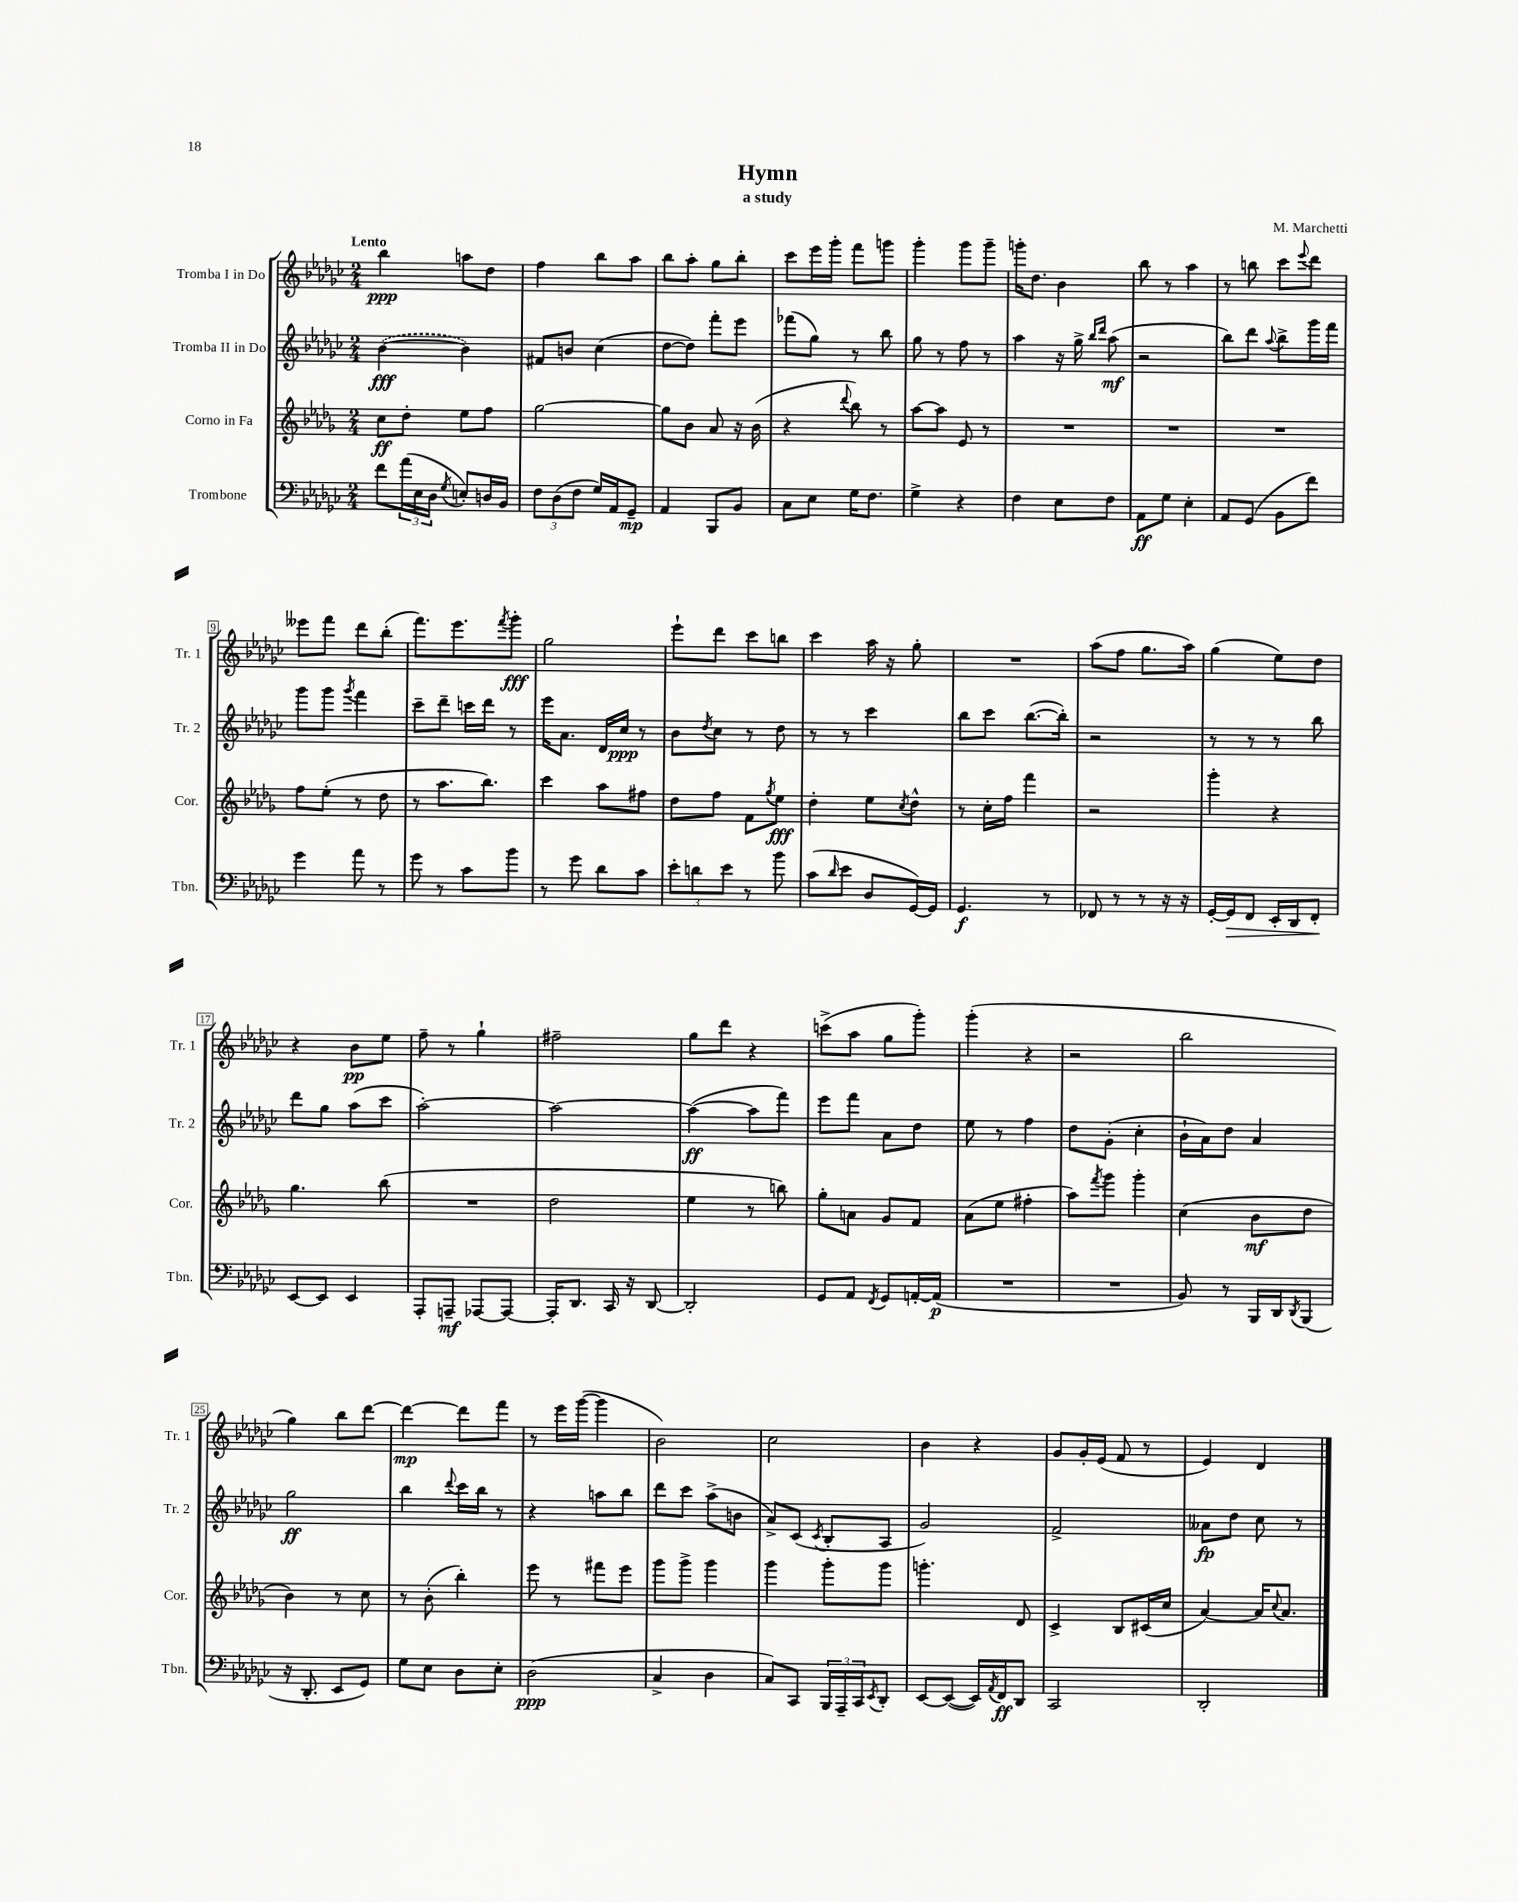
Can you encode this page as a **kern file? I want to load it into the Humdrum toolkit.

**kern	**kern	**kern	**kern
*staff4	*staff3	*staff2	*staff1
*clefF4	*clefG2	*clefG2	*clefG2
*k[b-e-a-d-g-c-]	*k[b-e-a-d-g-]	*k[b-e-a-d-g-c-]	*k[b-e-a-d-g-c-]
*M2/4	*M2/4	*M2/4	*M2/4
8f	8cc	([4b-	4bb-
(24a-	8dd-'	.	.
24E-	.	.	.
24D-	.	.	.
8qG-	.	.	.
8E')	8ee-	4b-])	8aa
16D	8ff	.	8dd-
16BB-	.	.	.
=	=	=	=
12F	[2gg-	8f#	4ff
(12D-	.	.	.
.	.	8b	.
12F	.	.	.
16G-)	.	(4cc-	8bb-
16AA-	.	.	.
8GG-~	.	.	8aa-
=	=	=	=
4AA-	8gg-]	[8dd-	8bb-
.	8b-	8dd-])	8aa-'
8BBB-	8a-	8fff'	8gg-
8BB-	16r	8eee-	8bb-'
.	(16b-	.	.
=	=	=	=
8C-	4r	(8fff-	8ccc-
8E-	.	8gg-)	16eee-
.	.	.	16ggg-'
.	8qqddd-	.	.
16G-	8bb-)	8r	8fff
8.F	.	.	.
.	8r	8bb-	8ggg
=	=	=	=
4G-^	[8aa-	8gg-	4ggg-'
.	8aa-]	8r	.
4r	8e-	8ff	8ggg-
.	8r	8r	8ggg-~
=	=	=	=
4F	2r	4aa-	16ggg'
.	.	.	8.dd-
8E-	.	16r	4b-
.	.	16gg-^	.
.	.	16qqbb-	.
.	.	16qqddd-	.
8F	.	(8aa-	.
=	=	=	=
8AA-	2r	2r	8bb-
8G-	.	.	8r
4E-'	.	.	4aa-
=	=	=	=
8AA-	2r	8bb-)	8r
(8GG-	.	8ddd-	8bb
.	.	8qqaa-	.
8BB-	.	8bb-^	8ccc-
.	.	.	8qqeee-
8f)	.	16ggg-	8ddd-
.	.	16fff	.
=	=	=	=
4g-	8ff	8ggg-	8eee--
.	(8ee-'	8ggg-	8fff
.	.	8qggg-	.
8a-	8r	4fff	8ddd-
8r	8dd-	.	(8bb-'
=	=	=	=
8g-	8r	8ccc-~	8.fff)
8r	8.aa-	8ddd-~	.
.	.	.	8.eee-
8c-	.	16ccc	.
.	8.bb-)	16ddd-	.
.	.	.	8qfff
8b-	.	8r	8ggg-'
=	=	=	=
8r	4ccc	16eee-	2gg-
.	.	8.a-	.
8g-	.	.	.
8d-	8aa-	16d-	.
.	.	16cc-	.
8c-	8ff#	8r	.
=	=	=	=
12e-'	8dd-	8b-	8eee-`
12d	.	.	.
.	.	8qdd-	.
.	8ff	8cc-	8ddd-
12e-	.	.	.
8r	8f	8r	8ccc-
.	8qgg-	.	.
8b-	8ee-	8dd-	8bb
=	=	=	=
(8c-	4dd-'	8r	4ccc-
16qqd-	.	.	.
8e-	.	8r	.
8D-	8ee-	4ccc-	16aa-
.	.	.	16r
.	8qcc	.	.
[16GG-)	8dd-^^	.	8gg-'
16GG-]	.	.	.
=	=	=	=
4.GG-	8r	8bb-	2r
.	16cc'	8ccc-	.
.	16ff	.	.
.	4fff	([8.bb-	.
8r	.	.	.
.	.	16bb-'])	.
=	=	=	=
8FF-	2r	2r	(8aa-
8r	.	.	8ff
8r	.	.	8.gg-
16r	.	.	.
16r	.	.	16aa-)
=	=	=	=
[16GG-'	4ggg-'	8r	(4gg-
16GG-]	.	.	.
8FF	.	8r	.
16EE-'	4r	8r	8ee-)
16DD-	.	.	.
8FF'	.	8bb-	8dd-
=	=	=	=
[8EE-	4.gg-	8ddd-	4r
8EE-]	.	8gg-	.
4EE-	.	(8aa-	8b-
.	(8bb-	8ccc-	8ee-
=	=	=	=
8AAA-'	2r	[2aa-')	8ff~
8AAA~	.	.	8r
[8AAA-	.	.	4gg-`
8AAA-_	.	.	.
=	=	=	=
16AAA-']	2dd-	2aa-_	2ff#~
8.DD-	.	.	.
16CC-	.	.	.
16r	.	.	.
[8DD-	.	.	.
=	=	=	=
2DD-']	4ee-	(4aa-_	8gg-
.	.	.	8ddd-
.	8r	8aa-]	4r
.	8bb)	8fff)	.
=	=	=	=
8GG-	8gg-'	8eee-	(8ccc^
8AA-	8a	8fff	8aa-
8qFF	.	.	.
8GG-	8g-	8a-	8gg-
[16AA'	8f	8dd-	8ggg-')
(16AA]	.	.	.
=	=	=	=
2r	(8a-	8ee-	(4ggg-'
.	8ee-	8r	.
.	4ff#'	4ff	4r
=	=	=	=
2r	8aa-)	8dd-	2r
.	8qfff	.	.
.	8ggg-	(8g-'	.
.	4ggg-'	4cc-'	.
=	=	=	=
8BB-)	(4cc	16b-`	2bb-
.	.	16a-)	.
8r	.	8dd-	.
16BBB-	8b-	4a-	.
16DD-	.	.	.
8qDD-	.	.	.
(8BBB-	8dd-	.	.
=	=	=	=
16r	4b-)	2gg-	4gg-)
8.DD-'	.	.	.
8EE-	8r	.	8bb-
8GG-)	8cc	.	[8ddd-
=	=	=	=
8G-	8r	4bb-	4ddd-_
8E-	(8b-'	.	.
.	.	8qqddd-	.
8D-	4bb-')	16ccc-	8ddd-]
.	.	16bb-	.
8E-'	.	8r	8fff
=	=	=	=
(2D-	8eee-	4r	8r
.	8r	.	16eee-
.	.	.	([16ggg-
.	8fff#	8aa	4ggg-]
.	8eee-	8bb-	.
=	=	=	=
4C-^	8ggg-	8ddd-	2b-)
.	8ggg-^	8ccc-	.
4D-	4ggg-	(8aa-^	.
.	.	8b	.
=	=	=	=
8C-)	4ggg-	8a-^)	2cc-
8CC-	.	(8c-	.
.	.	8qc-	.
24BBB-	8ggg-'	8B-'	.
24AAA-~	.	.	.
24CC-	.	.	.
8qEE-	.	.	.
8DD-'	8ggg-	8A-	.
=	=	=	=
[8EE-	4.ggg'	2g-)	4b-
(8EE-_	.	.	.
16EE-])	.	.	4r
8qAA-	.	.	.
16FF	.	.	.
8DD-	8d-	.	.
=	=	=	=
2CC-	4c^	2f^	8g-
.	.	.	16g-'
.	.	.	(16e-
.	8B-	.	8f
.	(16c#	.	8r
.	16cc	.	.
=	=	=	=
2DD-'	[4a-)	8a--	4e-)
.	.	8dd-	.
.	16a-]	8cc-	4d-
.	8qqcc	.	.
.	8.a-	.	.
.	.	8r	.
==	==	==	==
*-	*-	*-	*-
